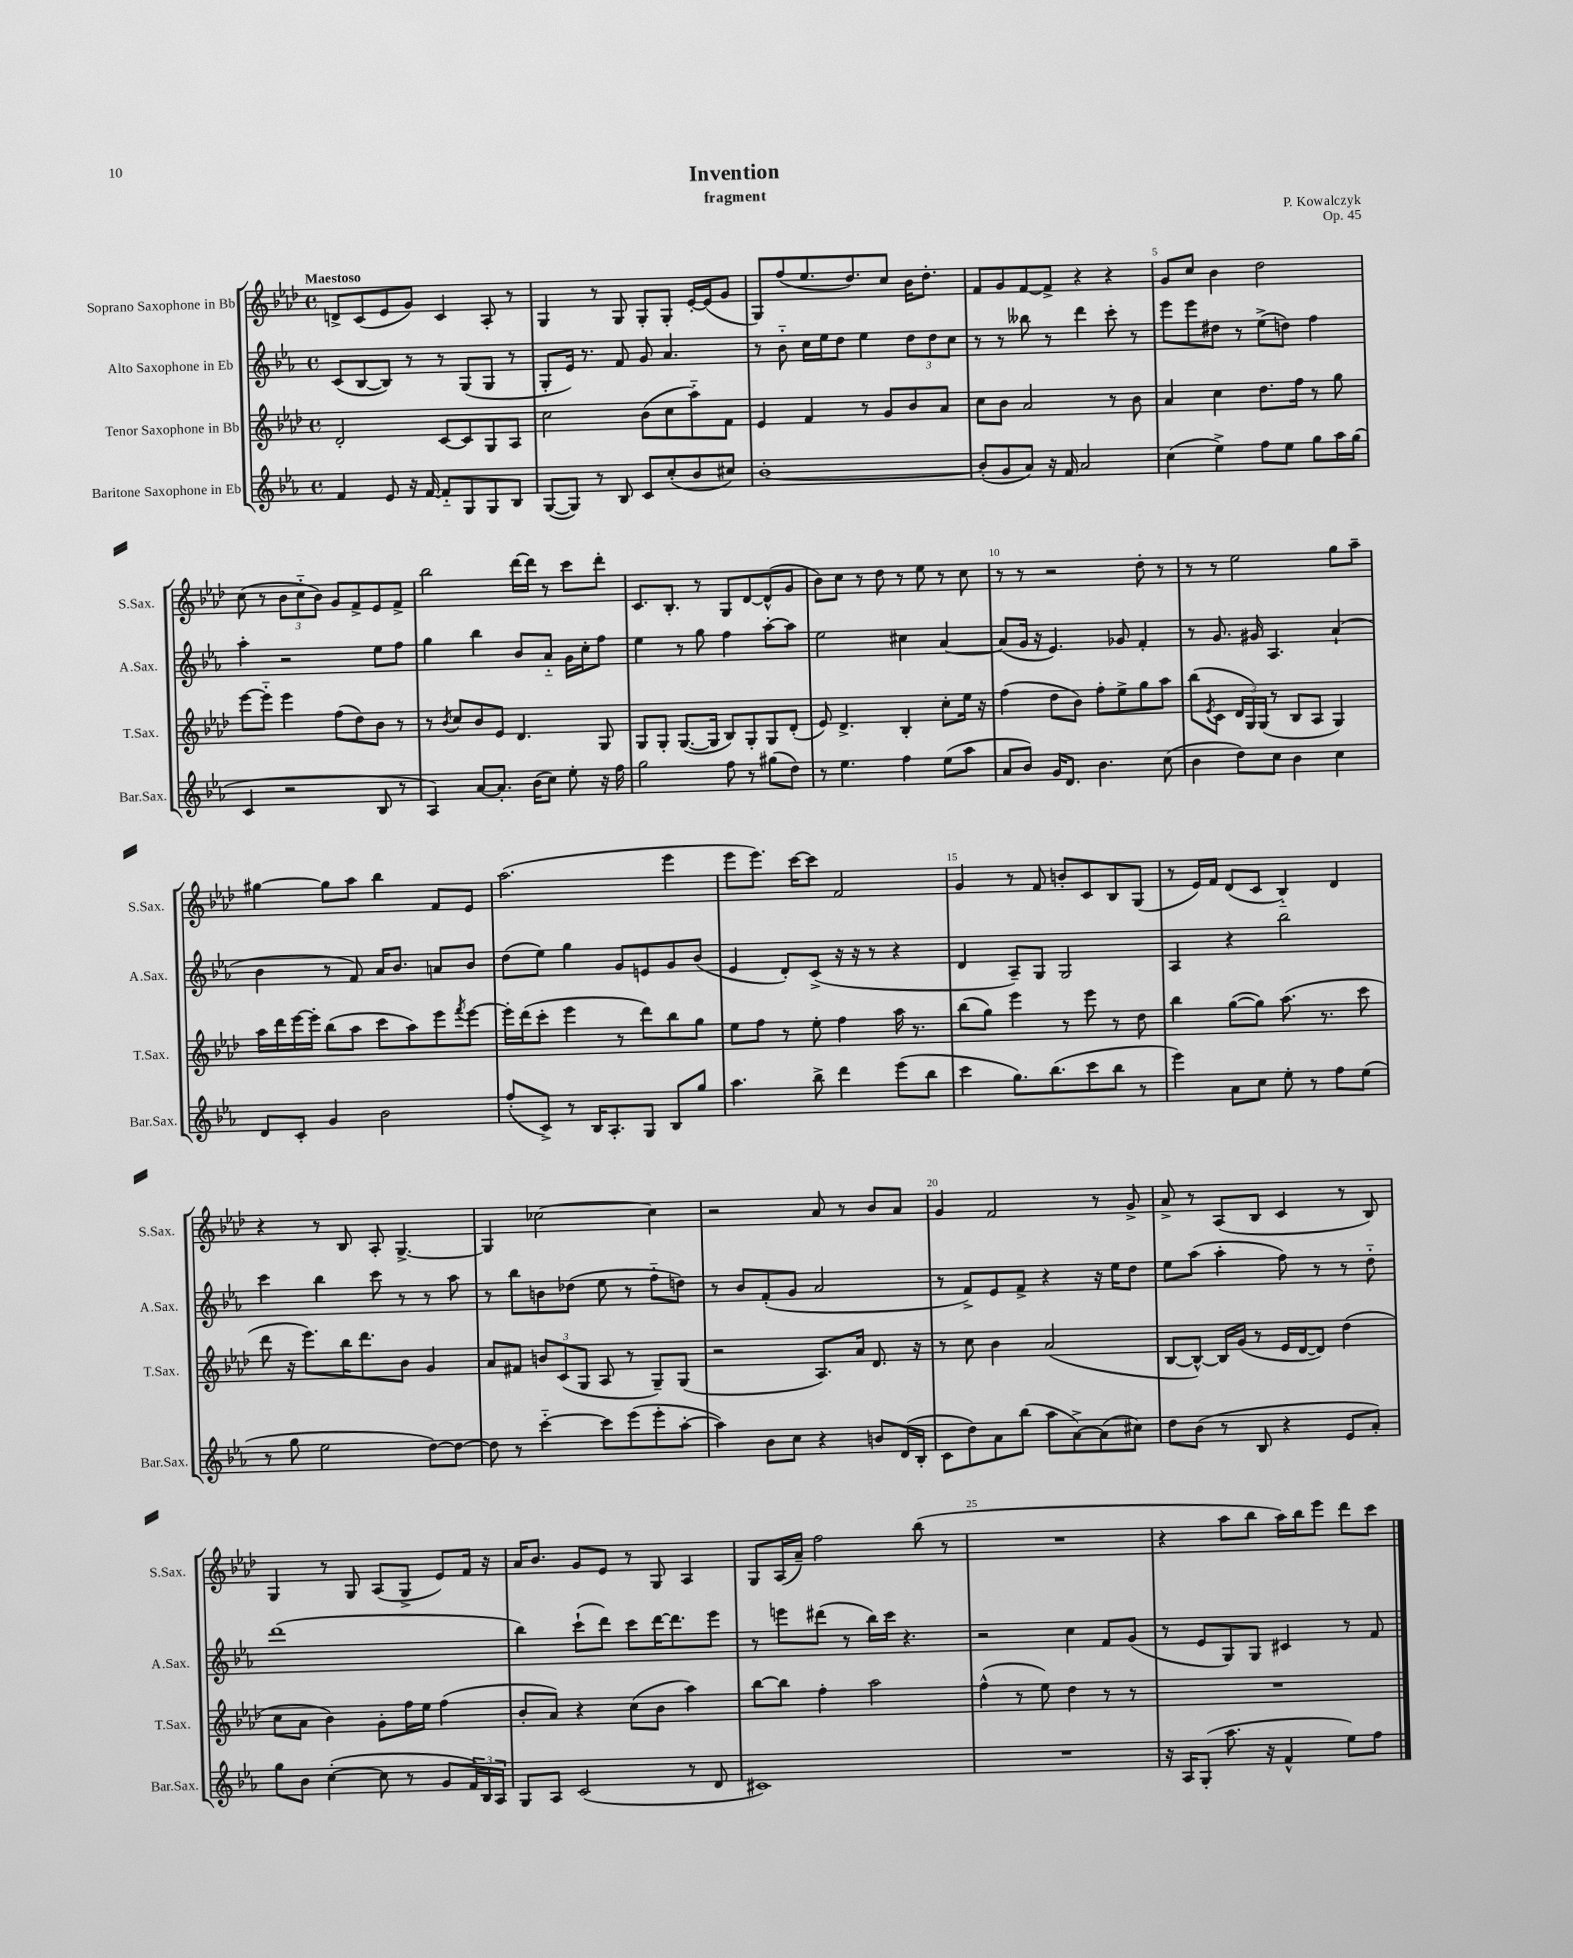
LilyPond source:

\header { title = "Invention" composer = "P. Kowalczyk" subtitle = "fragment" opus = "Op. 45" }
<<
\new StaffGroup <<
\new Staff = "s0" \with { instrumentName = "Soprano Saxophone in Bb" shortInstrumentName = "S.Sax." } {
    \clef treble \key aes \major \defaultTimeSignature \time 4/4 \tempo "Maestoso"
    d'8-> c'8( ees'8 g'8) c'4 aes8-. r8 |
    g4 r8 g8 g8-. g8-. ees'16~-. ees'16( g'8 |
    g8) f''8( ees''8. des''8.) c''8 bes'16 des''8.-. |
    f'8 g'8 f'8~ f'8-> r4 r4 |
    g'8 c''8 bes'4 des''2 |
    c''8( r8 \tuplet 3/2 { bes'8 c''8-_ bes'8) } g'8 f'8-> ees'8 f'8-> |
    bes''2 des'''16~ des'''16 r8 c'''8 des'''8-. |
    c'8. bes8.-. r8 g8 des'8~ des'8-^( g'8 |
    bes'8) c''8 r8 des''8 r8 ees''8 r8 c''8 |
    r8 r8 r2 des''8-. r8 |
    r8 r8 ees''2 g''8 aes''8-- |
    gis''4~ gis''8 aes''8 bes''4 f'8 ees'8 |
    aes''2.( ees'''4 |
    ees'''8 ees'''8.) c'''16~ c'''8 f'2 |
    g'4 r8 f'8 b'8-. c'8 bes8 g8( |
    r8 ees'16) f'16 des'8( c'8 bes4-_) des'4 |
    r4 r8 bes8 aes8-. g4.~-> |
    g4 ces''2~ ces''4 |
    r2 aes'8 r8 bes'8 aes'8 |
    g'4 f'2 r8 g'8-> |
    aes'8-> r8 aes8( bes8 c'4 r8 bes8) |
    g4 r8 g8 aes8( g8-> ees'8) f'16 r16 |
    aes'16 bes'8. g'8 ees'8 r8 g8 aes4 |
    g8 aes16( aes'16--) f''2 bes''8( r8 |
    R1 |
    r4 aes''8 bes''8 aes''16) bes''16 ees'''8 des'''8 c'''8 \bar "|." |
}
\new Staff = "s1" \with { instrumentName = "Alto Saxophone in Eb" shortInstrumentName = "A.Sax." } {
    \clef treble \key ees \major \defaultTimeSignature \time 4/4
    c'8( bes8~ bes8) r8 r8 g8( g8 r8 |
    g8-. ees'16) r8. f'8 g'8 aes'4. |
    r8 bes'8-_ c''16 ees''16 d''8 ees''4 \tuplet 3/2 { d''8 d''8 c''8 } |
    r8 r8 beses''8 r8 d'''4 c'''8-. r8 |
    ees'''8 ees'''8 dis''8 r8 ees''8->( d''8) f''4 |
    aes''4-. r2 ees''8 f''8 |
    g''4 bes''4 bes'8 aes'8-_ g'16 c''16-. f''8 |
    ees''4 r8 g''8 f''4 aes''8~-. aes''8 |
    ees''2 cis''4 aes'4~ |
    aes'8( g'16 r16 ees'4.) ges'8 f'4-. |
    r8 g'8. gis'16 aes4. aes'4-!( |
    bes'4 r8 f'8) aes'16 bes'8. a'8 bes'8 |
    d''8( ees''8) g''4 g'8 e'8 g'8 bes'8( |
    ees'4 d'8-.) c'8->( r16 r16 r8 r4 |
    d'4 aes8--) g8 g2 |
    aes4 r4 bes''2 |
    c'''4 bes''4 c'''8 r8 r8 aes''8 |
    r8 bes''8 b'8 des''8( ees''8 r8 f''8-_ d''8) |
    r8 bes'8 f'8-.( g'8 aes'2 |
    r8 f'8->) ees'8 f'8-> r4 r16 ees''16 d''8 |
    ees''8 aes''8( aes''4-. f''8) r8 r8 d''8-_ |
    d'''1( |
    bes''4) c'''8-!( d'''8) c'''8 d'''16~ d'''8. ees'''8 |
    r8 e'''8 dis'''8( r8 bes''16) c'''16 r4. |
    r2 c''4 f'8 g'8( |
    r8 ees'8 g8) g8 cis'4 r8 f'8 \bar "|." |
}
\new Staff = "s2" \with { instrumentName = "Tenor Saxophone in Bb" shortInstrumentName = "T.Sax." } {
    \clef treble \key aes \major \defaultTimeSignature \time 4/4
    des'2-. c'8~ c'8 g8 aes8 |
    c''2 bes'8( c''8 aes''8-_) f'8 |
    ees'4 f'4 r8 g'8 bes'8 aes'8 |
    c''8 bes'8 aes'2 r8 bes'8 |
    aes'4 c''4 des''8. f''16 r8 g''8 |
    ees'''8~ ees'''8-_ ees'''4 f''8( des''8) bes'8 r8 |
    r8 \acciaccatura { bes'8 } c''8 bes'8 ees'8 des'4. g8 |
    g8 g8-. g8.~( g16 bes8) g8-. g8 des'8-.( |
    ees'8) des'4.-> bes4-. c''8-. ees''16 r16 |
    f''4( des''8 bes'8) f''8-. ees''8-> g''8 aes''8 |
    bes''8( \acciaccatura { ees'8 } c'8 \tuplet 3/2 { des'16 g16) g16( } r8 bes8 aes8 g4) |
    aes''16 des'''16 ees'''16~ ees'''16-. bes''8( aes''8 c'''8 aes''8) ees'''8 \acciaccatura { f'''8 } ees'''8~ |
    ees'''16-. des'''16( c'''8-. ees'''4 r8 des'''8) bes''8 g''8 |
    ees''8 f''8 r8 ees''8-. f''4 aes''16 r8. |
    bes''8( g''8) ees'''4 r8 ees'''8 r8 des''8 |
    bes''4 g''8~( g''8) aes''8.( r8. c'''8 |
    des'''8 r16 ees'''8.) bes''16 des'''8. bes'8 g'4 |
    aes'8 fis'8 \tuplet 3/2 { b'8 c'8( g8 } aes8 r8 g8--) g8( |
    r2 aes8.) aes'16 des'8. r16 |
    r8 c''8 bes'4 aes'2( |
    bes8~ bes8~-^) bes16 g'16( r8 ees'16 des'16~ des'8) des''4( |
    c''8 aes'8 bes'4) g'8-. f''16 ees''16 f''4( |
    bes'8-. aes'8) r4 c''8( bes'8 aes''4) |
    bes''8~ bes''8 f''4-. aes''2 |
    f''4-^( r8 ees''8) des''4 r8 r8 |
    R1 \bar "|." |
}
\new Staff = "s3" \with { instrumentName = "Baritone Saxophone in Eb" shortInstrumentName = "Bar.Sax." } {
    \clef treble \key ees \major \defaultTimeSignature \time 4/4
    f'4 ees'8 r16 f'16~ f'8-_ g8 g8 bes8 |
    g8~( g8) r8 bes8 c'8 c''8-.( bes'8 cis''8) |
    bes'1~-. |
    bes'8-.( g'8 aes'8) r16 f'16 aes'2 |
    c''4( ees''4->) f''8 ees''8 g''8 aes''16 g''16( |
    c'4 r2 bes8 r8 |
    aes4) aes'8~ aes'8.-. bes'16( c''8) ees''8-. r16 f''16 |
    g''2 f''8 r8 gis''8( d''8) |
    r8 ees''4. f''4 ees''8( aes''8 |
    aes'8 bes'8) g'16 d'8. bes'4. c''8( |
    bes'4 d''8) c''8 bes'4 c''4 |
    d'8 c'8-. g'4 bes'2 |
    f''8-.( c'8->) r8 bes16 aes8.-. g8 bes8 g''8 |
    aes''4. bes''8-> d'''4 ees'''8( bes''8 |
    c'''4 g''8.) bes''8.( c'''8 bes''8 r8 |
    ees'''4) aes'8 c''8 ees''8-. r8 f''8 ees''8( |
    r8 g''8 ees''2 d''8~) d''8~ |
    d''8 r8 c'''4~-_ c'''8 ees'''8( ees'''8-. aes''8~-. |
    aes''4) bes'8 c''8 r4 b'8 d'16( bes16-. |
    c'8 d''8) aes'8 bes''8( aes''8 aes'8~->) aes'8( cis''8) |
    d''8 bes'8( r8 bes8 r4 ees'8 aes'8-.) |
    g''8 bes'8 c''4~-.( c''8 r8 g'8 \tuplet 3/2 { f'16) bes16 aes16 } |
    g8 aes8 c'2( r8 d'8 |
    cis'1) |
    R1 |
    r16 aes16 g8-.( aes''8. r16 f'4-^ ees''8) f''8 \bar "|." |
}
>>
>>
\layout { \context { \Score \override BarNumber.break-visibility = ##(#f #t #t) barNumberVisibility = #(every-nth-bar-number-visible 5) } }
